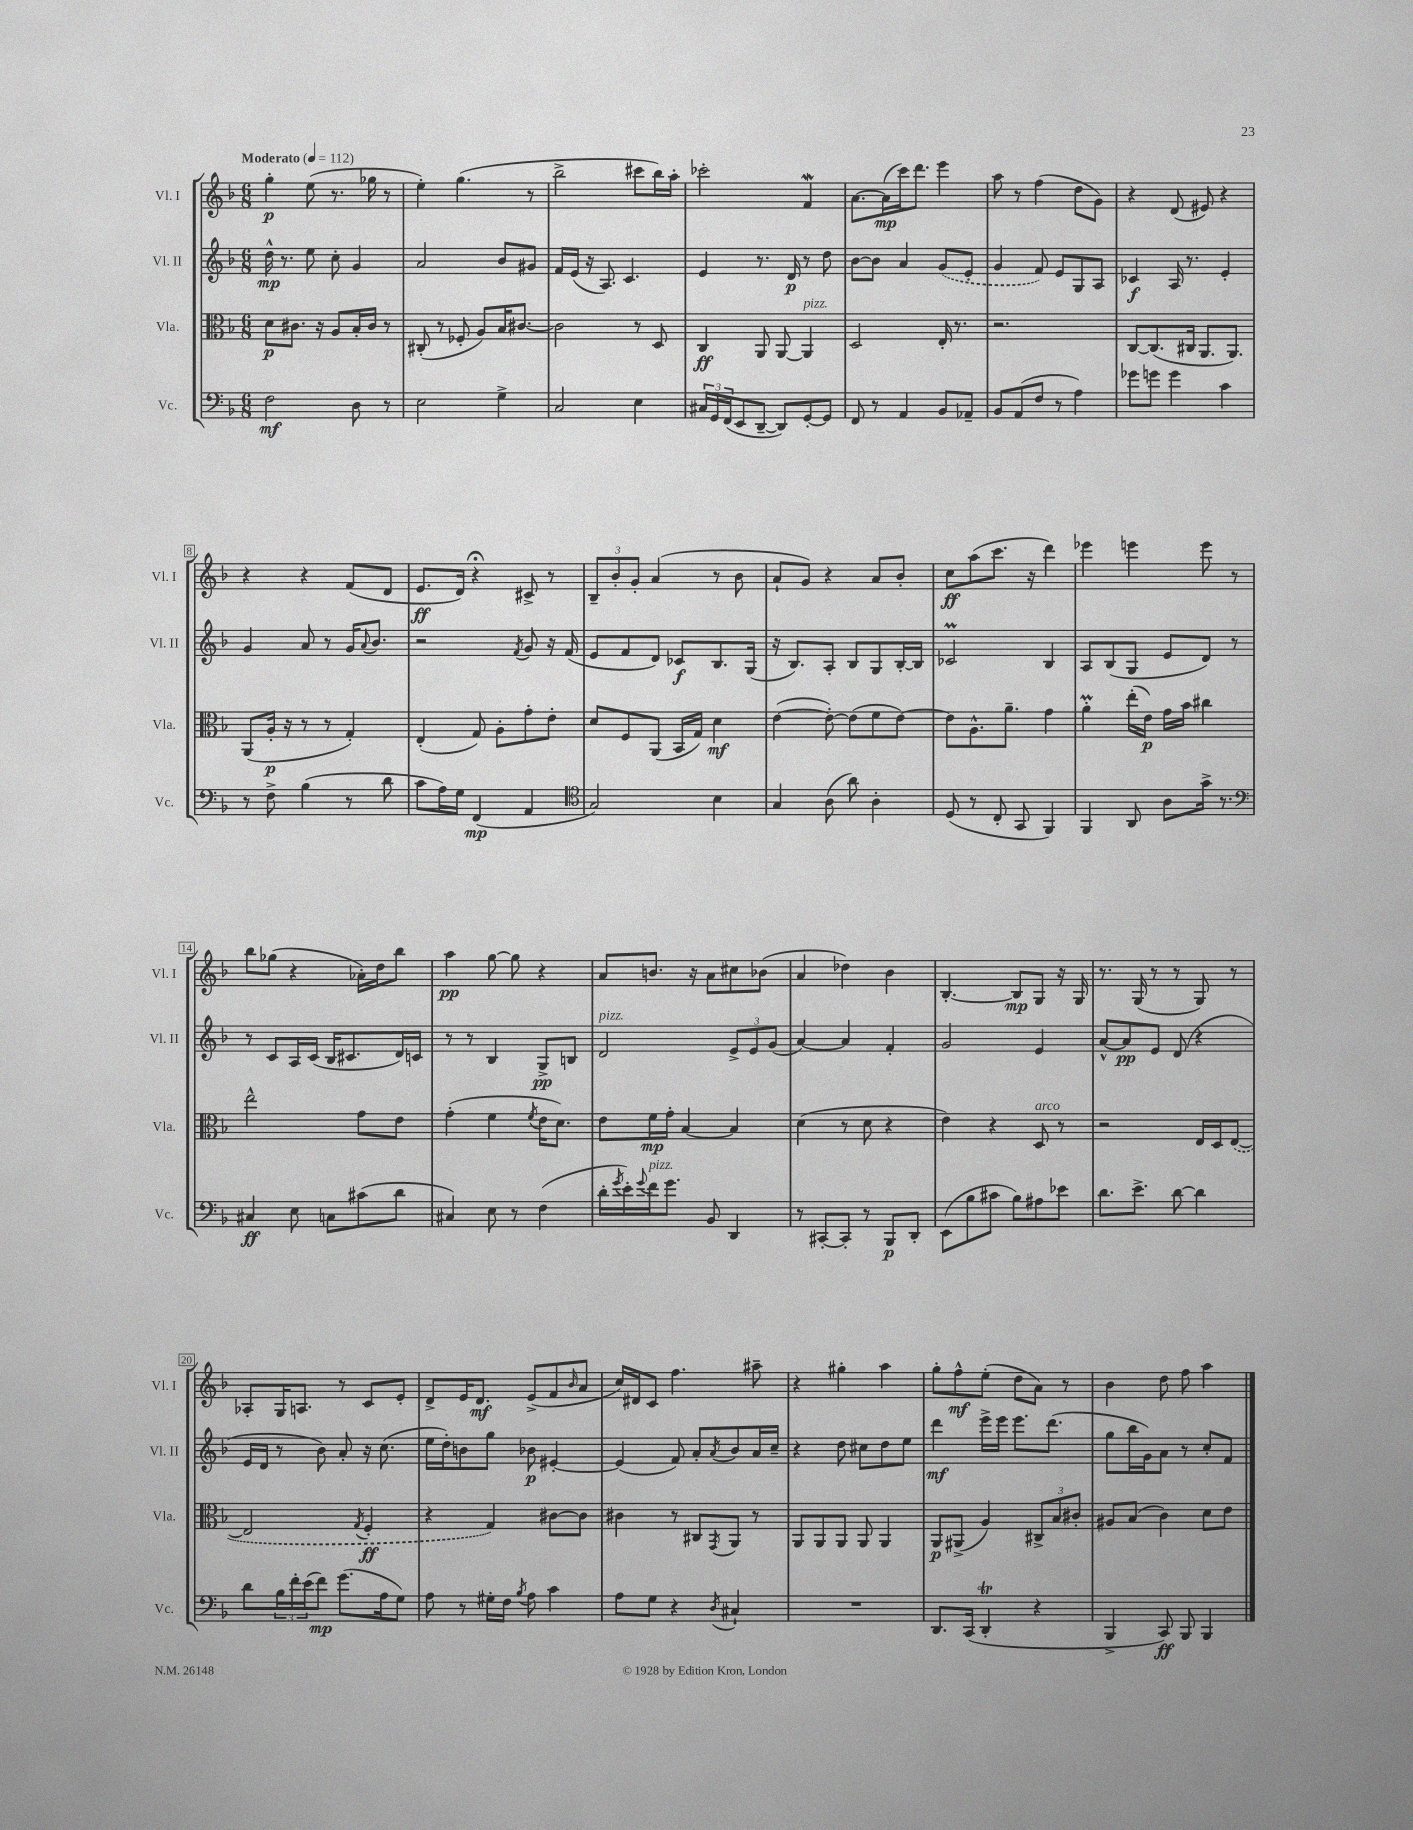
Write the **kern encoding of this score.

**kern	**dynam	**kern	**dynam	**kern	**dynam	**kern	**dynam
*part4	*part4	*part3	*part3	*part2	*part2	*part1	*part1
*staff4	*staff4	*staff3	*staff3	*staff2	*staff2	*staff1	*staff1
*I"Vc.	*	*I"Vla.	*	*I"Vl. II	*	*I"Vl. I	*
*I'Vc.	*	*I'Vla.	*	*I'Vl. II	*	*I'Vl. I	*
*clefF4	*	*clefC3	*	*clefG2	*	*clefG2	*
*k[b-]	*	*k[b-]	*	*k[b-]	*	*k[b-]	*
*M6/8	*	*M6/8	*	*M6/8	*	*M6/8	*
*MM112	*	*MM112	*	*MM112	*	*MM112	*
=1	=1	=1	=1	=1	=1	=1	=1
!	!	!	!	!	!	!LO:TX:a:B:t=Moderato	!
2F\	mf	8d\L	p	16dd^^\	mp	4gg'\	p
.	.	.	.	8.r	.	.	.
.	.	8.c#X\J	.	.	.	.	.
.	.	.	.	8ee\	.	(8ee\	.
.	.	16r	.	.	.	.	.
.	.	8A/L	.	8cc'\	.	8.r	.
8D\	.	16B-'/L	.	4g/	.	.	.
.	.	16c#/JJ	.	.	.	16gg-X\	.
8r	.	8r	.	.	.	8r	.
=2	=2	=2	=2	=2	=2	=2	=2
2E\	.	(8C#X'/	.	2a/	.	4ee'\)	.
.	.	8r	.	.	.	.	.
.	.	8F-X'/	.	.	.	(4.gg\	.
.	.	8A/L)	.	.	.	.	.
4G^\	.	16B-/K	.	8b-/L	.	.	.
.	.	[8.c#X/J	.	.	.	.	.
.	.	.	.	8g#X/J	.	8r	.
=3	=3	=3	=3	=3	=3	=3	=3
2C/	.	2c#\]	.	16f/LL	.	2bb-^\	.
.	.	.	.	(16e/JJ	.	.	.
.	.	.	.	16r	.	.	.
.	.	.	.	8.A/)	.	.	.
.	.	.	.	4.c/	.	.	.
4E\	.	8r	.	.	.	8ccc#X\L	.
.	.	8D/	.	.	.	16bb-\L)	.
.	.	.	.	.	.	16aa'\JJ	.
=4	=4	=4	=4	=4	=4	=4	=4
24C#X/LL	.	4C/	ff	4e/	.	2ccc-X'\	.
24GG/	.	.	.	.	.	.	.
(24FF/J	.	.	.	.	.	.	.
8EE/	.	.	.	.	.	.	.
[8DD~/J	.	8AA/	.	8.r	.	.	.
8DD/L])	.	[8AA/	.	.	.	.	.
.	.	.	.	16d/	p	.	.
!	!	!LO:TX:a:i:t=pizz.	!	!	!	!	!
[8GG'/	.	4AA/]	.	8r	.	4fw/	.
8GG/J]	.	.	.	8dd\	.	.	.
=5	=5	=5	=5	=5	=5	=5	=5
8FF/	.	2D/	.	[8b-\L	.	[8.a\L	.
8r	.	.	.	8b-\J]	.	.	.
.	.	.	.	.	.	(16a\L]	mp
4AA/	.	.	.	4a/	.	16ccc\J)	.
.	.	.	.	.	.	8.ddd\J	.
8BB-/L	.	16E'/	.	(8g/L	.	4eee\	.
.	.	8.r	.	.	.	.	.
8AA-X~/J	.	.	.	8e'/J	.	.	.
=6	=6	=6	=6	=6	=6	=6	=6
8BB-/L	.	2.r	.	4g/	.	8aa\	.
(8AA/	.	.	.	.	.	8r	.
8F/J	.	.	.	8f/)	.	(4ff\	.
8r	.	.	.	8e/L	.	.	.
4A\)	.	.	.	8G/	.	8dd\L	.
.	.	.	.	8A/J	.	8g\J)	.
=7	=7	=7	=7	=7	=7	=7	=7
8g-X\L	.	[8C/L	.	4c-X/	f	4r	.
8gn\J	.	(8.C/]	.	.	.	.	.
4g\	.	.	.	16A/	.	(8d/	.
.	.	16C#X/Jk	.	8.r	.	.	.
.	.	8.AA/L	.	.	.	8e#X/)	.
4c\	.	.	.	4e'/	.	4r	.
.	.	8.AA/J)	.	.	.	.	.
!!LO:LB:g=z
=8	=8	=8	=8	=8	=8	=8	=8
8r	.	(8AA/L	.	4g/	.	4r	.
8F^\	.	16A'/Jk	p	.	.	.	.
.	.	16r	.	.	.	.	.
(4B-\	.	8r	.	8a/	.	4r	.
.	.	8r	.	8r	.	.	.
8r	.	4G'/)	.	16g/KL	.	(8f/L	.
.	.	.	.	8qqa/	.	.	.
.	.	.	.	8.b-/J	.	.	.
8d\	.	.	.	.	.	8d/J	.
=9	=9	=9	=9	=9	=9	=9	=9
8c\L	.	(4E'/	.	2r	.	8.e/L	ff
16A\L)	.	.	.	.	.	.	.
16G\JJ	.	.	.	.	.	16d/Jk)	.
(4FF/	mp	8G/)	.	.	.	4r;<	.
.	.	8A'\L	.	.	.	.	.
.	.	.	.	8qf/	.	.	.
4AA/	.	8g'\	.	8g/	.	8c#X^/	.
.	.	8e'\J	.	16r	.	8r	.
.	.	.	.	(16f/	.	.	.
=10	=10	=10	=10	=10	=10	=10	=10
*clefC4	*	*	*	*	*	*	*
2G/)	.	8d/L	.	8e/L	.	12B-~/L	.
.	.	.	.	.	.	12b-'/	.
.	.	8F/	.	8f/	.	.	.
.	.	.	.	.	.	12g'/J	.
.	.	(8AA/J	.	8d/J)	.	(4a/	.
.	.	16BB-/LL	.	8c-X/L	f	.	.
.	.	16G/JJ)	.	.	.	.	.
4B-\	.	4d\	mf	8.B-/	.	8r	.
.	.	.	.	.	.	8b-\	.
.	.	.	.	(16G/Jk	.	.	.
=11	=11	=11	=11	=11	=11	=11	=11
4G/	.	([4e\	.	16r	.	8a`/L	.
.	.	.	.	8.B-/L)	.	.	.
.	.	.	.	.	.	8g/J)	.
(8A\	.	8e'\_)	.	8A'/J	.	4r	.
8a\)	.	(8e\L]	.	8B-/L	.	.	.
4A'\	.	8f\	.	8G/	.	8a/L	.
.	.	[8e\J)	.	[16B-'/L	.	8b-'/J	.
.	.	.	.	16B-/JJ]	.	.	.
=12	=12	=12	=12	=12	=12	=12	=12
(8D/	.	8e\L]	.	2c-XM/	.	8cc\L	ff
8r	.	8.A^^\	.	.	.	(8aa\	.
8C'/	.	.	.	.	.	8.ccc\J	.
.	.	8.a~\J	.	.	.	.	.
8GG/	.	.	.	.	.	.	.
.	.	.	.	.	.	16r	.
4FF/)	.	4g\	.	4B-/	.	4ddd\)	.
=13	=13	=13	=13	=13	=13	=13	=13
4FF/	.	4am'\	.	8A/L	.	4eee-X\	.
.	.	.	.	(8B-/	.	.	.
8AA/	.	(16ee'\LL	.	8G/J	.	4eeen\	.
.	.	16e\JJ)	p	.	.	.	.
8A\L	.	16g\LL	.	8e/L	.	.	.
.	.	16b-\JJ	.	.	.	.	.
16g^\Jk	.	4cc#X\	.	8d/J)	.	8eee\	.
8.r	.	.	.	.	.	.	.
.	.	.	.	8r	.	8r	.
!!LO:LB:g=z
=14	=14	=14	=14	=14	=14	=14	=14
*clefF4	*	*	*	*	*	*	*
4C#X/	ff	2ee^^\	.	8r	.	8bb-\L	.
.	.	.	.	8c/L	.	(8gg-X\J	.
8E\	.	.	.	16A/L	.	4r	.
.	.	.	.	(16c/JJ	.	.	.
8Cn\L	.	.	.	16B-/KL	.	.	.
.	.	.	.	8.c#X/	.	.	.
(8c#X\	.	8g\L	.	.	.	16a-X'\LL)	.
.	.	.	.	.	.	16dd\J	.
8d\J	.	8e\J	.	16d/L)	.	8bb-\J	.
.	.	.	.	16cn/JJ	.	.	.
=15	=15	=15	=15	=15	=15	=15	=15
4C#X/)	.	(4g'\	.	8r	.	4aa\	pp
.	.	.	.	8r	.	.	.
8E\	.	4f\	.	4B-/	.	[8gg\	.
8r	.	.	.	.	.	8gg\]	.
.	.	8qf/	.	.	.	.	.
(4F\	.	16e\KL	.	8G^/L	pp	4r	.
.	.	8.d\J)	.	.	.	.	.
.	.	.	.	8Bn/J	.	.	.
=16	=16	=16	=16	=16	=16	=16	=16
!	!	!	!	!LO:TX:a:i:t=pizz.	!	!	!
16d'\LL	.	8e\L	.	2d/	.	8a/L	.
8qg/	.	.	.	.	.	.	.
16e'\)	.	.	.	.	.	.	.
8qqg/	.	.	.	.	.	.	.
!LO:TX:a:i:t=pizz.	!	!	!	!	!	!	!
16f\J	.	16f\L	mp	.	.	8.bn/J	.
8.g\J	.	16g'\JJ	.	.	.	.	.
.	.	[4B-/	.	.	.	.	.
.	.	.	.	.	.	16r	.
8BB-/	.	.	.	.	.	8a\L	.
4DD/	.	4B-/]	.	12e^/L	.	8cc#X\	.
.	.	.	.	12e/	.	.	.
.	.	.	.	.	.	(8b-X\J	.
.	.	.	.	(12g/J	.	.	.
=17	=17	=17	=17	=17	=17	=17	=17
8r	.	(4d\	.	[4a/)	.	4a/	.
[8CC#X'/L	.	.	.	.	.	.	.
8CC#'/J]	.	8r	.	4a/]	.	4dd-X\)	.
8r	.	8d\	.	.	.	.	.
8BBB-/L	p	4r	.	4f'/	.	4b-\	.
8DD'/J	.	.	.	.	.	.	.
=18	=18	=18	=18	=18	=18	=18	=18
(8EE\L	.	4e\)	.	2g/	.	[4.B-'/	.
8B-\	.	.	.	.	.	.	.
8c#X\J	.	4r	.	.	.	.	.
8B-\L)	.	.	.	.	.	8B-/L]	mp
!	!	!LO:TX:a:i:t=arco	!	!	!	!	!
8A#X\	.	8D/	.	4e/	.	8G/J	.
8e-X\J	.	8r	.	.	.	16r	.
.	.	.	.	.	.	16G/	.
=19	=19	=19	=19	=19	=19	=19	=19
8.d\L	.	2r	.	[8a^^/L	.	8.r	.
.	.	.	.	8a/]	pp	.	.
8.e^\J	.	.	.	.	.	(16G/	.
.	.	.	.	8e/J	.	8r	.
[8d\	.	.	.	(8d/	.	8r	.
4d\]	.	16E/LL	.	4r	.	8G/)	.
.	.	16D/J	.	.	.	.	.
.	.	([8E/J	.	.	.	8r	.
!!LO:LB:g=z
=20	=20	=20	=20	=20	=20	=20	=20
8d\L	.	2E/]	.	16e/LL	.	8A-X'/L	.
.	.	.	.	16d/JJ	.	.	.
24B-\L	.	.	.	8r	.	16G/K	.
24f'\	.	.	.	.	.	.	.
.	.	.	.	.	.	8.An/J	.
(24e\J	.	.	.	.	.	.	.
8f\J)	mp	.	.	8b-\)	.	.	.
(8.g\L	.	.	.	8a'/	.	8r	.
.	.	8qG/	.	.	.	.	.
.	.	4F'/	ff	16r	.	8c/L	.
16A\k	.	.	.	(8.cc\	.	.	.
8G\J)	.	.	.	.	.	8e'/J	.
=21	=21	=21	=21	=21	=21	=21	=21
8A\	.	4r	.	16ee\LL	.	8d^/L	.
.	.	.	.	16dd'\J)	.	.	.
8r	.	.	.	8bn\	.	16e/K	.
.	.	.	.	.	.	8.d/J	mf
16G#X'\LL	.	4G/)	.	8gg\J	.	.	.
16F\JJ	.	.	.	.	.	.	.
8qB-/	.	.	.	.	.	.	.
8A\	.	.	.	8b-X\	p	(8e^/L	.
4c\	.	[8c#X\L	.	[4e#X'/	.	8f/	.
.	.	.	.	.	.	16qqb-/	.
.	.	8c#\J]	.	.	.	8a/J	.
=22	=22	=22	=22	=22	=22	=22	=22
8A\L	.	4c#X\	.	(4e#/]	.	16cc/LL)	.
.	.	.	.	.	.	16d#X/J	.
8G\J	.	.	.	.	.	8c/J	.
4r	.	8r	.	8f/)	.	4.ff\	.
.	.	8C#X/L	.	8a'/L	.	.	.
8qD/	.	8qGG/	.	8qa/	.	.	.
4C#X`/	.	8AA/J	.	8b-/	.	.	.
.	.	8r	.	16a/L	.	8aa#X~\	.
.	.	.	.	16cc~/JJ	.	.	.
=23	=23	=23	=23	=23	=23	=23	=23
2.r	.	8AA/L	.	4r	.	4r	.
.	.	8AA/	.	.	.	.	.
.	.	8AA/J	.	8dd\	.	4gg#X'\	.
.	.	8AA/	.	8cc#X\L	.	.	.
.	.	4AA/	.	8dd\	.	4aa\	.
.	.	.	.	8ee\J	.	.	.
=24	=24	=24	=24	=24	=24	=24	=24
8.DD/L	.	8AA/L	p	4ddd\	mf	8gg'\L	.
.	.	(8AA#X^/J	.	.	.	8ff^^\	mf
(16CC/Jk	.	.	.	.	.	.	.
4DDT'/	.	4A/)	.	16eee^\LL	.	(8ee'\J	.
.	.	.	.	16eee\JJ	.	.	.
.	.	.	.	8.eee\L	.	8dd\L	.
4r	.	12C#X^/L	.	.	.	8a\J)	.
.	.	.	.	(8.ddd\J	.	.	.
.	.	12B-/	.	.	.	.	.
.	.	.	.	.	.	8r	.
.	.	12c#X'/J	.	.	.	.	.
=25	=25	=25	=25	=25	=25	=25	=25
4BBB-^/	.	8A#X/L	.	8gg\L	.	4b-\	.
.	.	(8B-/J	.	16bb-\L	.	.	.
.	.	.	.	16g\J)	.	.	.
8CC/)	ff	4c\)	.	8a\J	.	8dd\	.
8BBB-/	.	.	.	8r	.	8ff\	.
4BBB-/	.	8d\L	.	8cc'/L	.	4aa\	.
.	.	8e\J	.	8f/J	.	.	.
==	==	==	==	==	==	==	==
*-	*-	*-	*-	*-	*-	*-	*-
